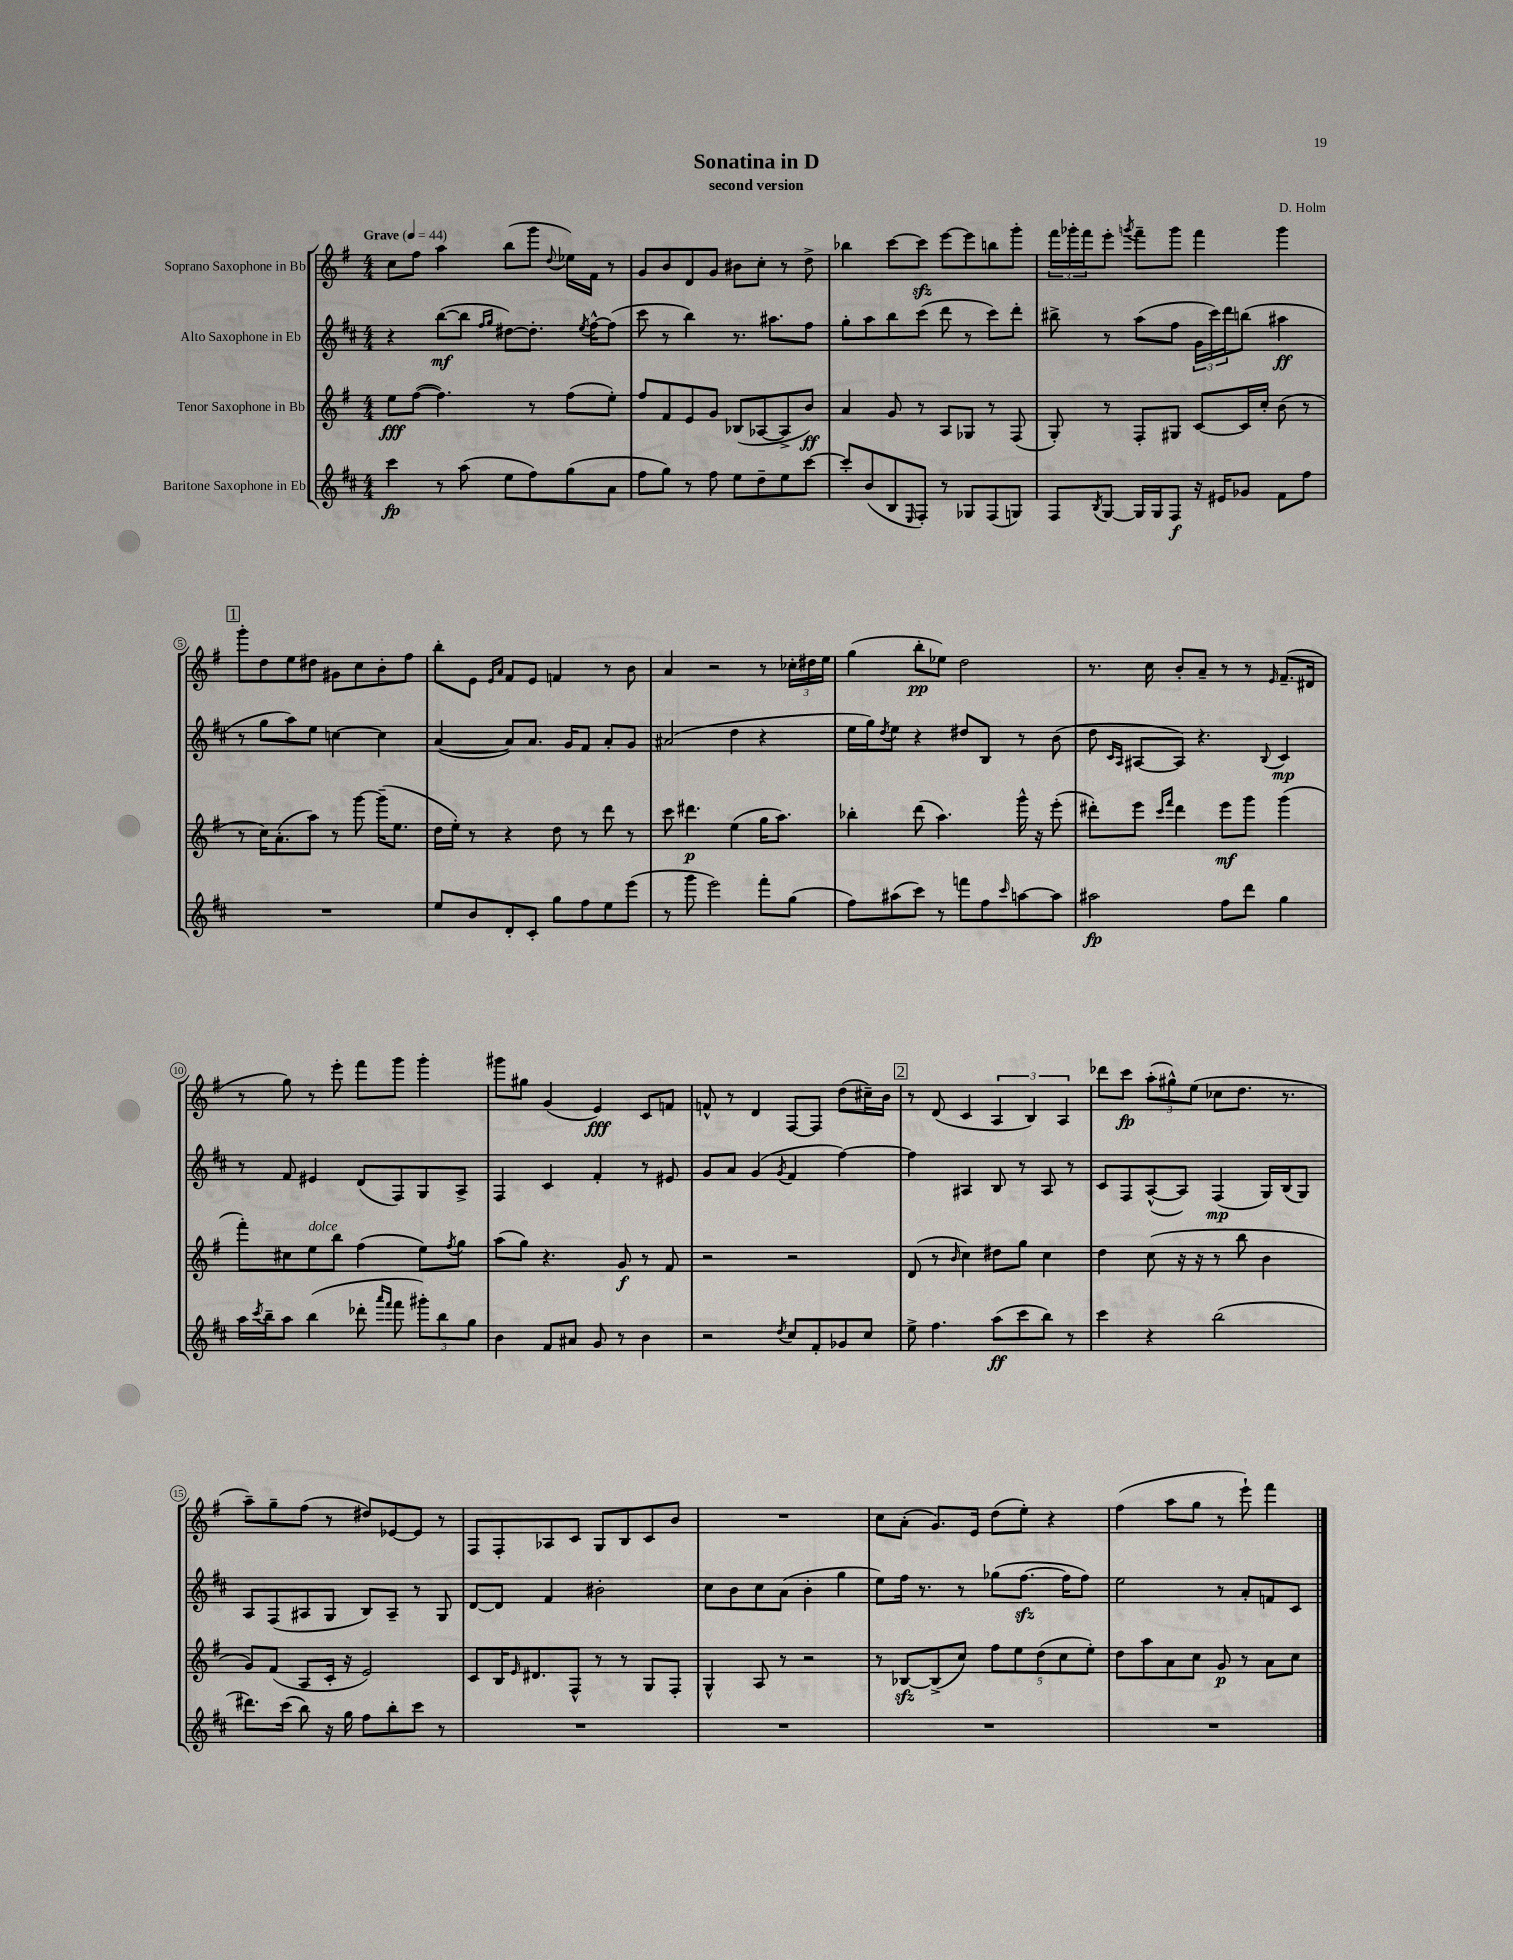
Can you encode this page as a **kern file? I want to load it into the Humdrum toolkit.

**kern	**dynam	**kern	**dynam	**kern	**dynam	**kern	**dynam
*part4	*part4	*part3	*part3	*part2	*part2	*part1	*part1
*staff4	*staff4	*staff3	*staff3	*staff2	*staff2	*staff1	*staff1
*I"Baritone Saxophone in Eb	*	*I"Tenor Saxophone in Bb	*	*I"Alto Saxophone in Eb	*	*I"Soprano Saxophone in Bb	*
*clefG2	*	*clefG2	*	*clefG2	*	*clefG2	*
*k[f#c#]	*	*k[f#]	*	*k[f#c#]	*	*k[f#]	*
*M4/4	*	*M4/4	*	*M4/4	*	*M4/4	*
*MM44	*	*MM44	*	*MM44	*	*MM44	*
=1	=1	=1	=1	=1	=1	=1	=1
!	!	!	!	!	!	!LO:TX:a:B:t=Grave	!
4ccc#\	fp	8ee\L	fff	4r	.	8cc\L	.
.	.	([8ff#\J	.	.	.	8ff#\J	.
8r	.	4.ff#\])	.	([8bb\L	mf	4aa\	.
(8aa\	.	.	.	8bb\J]	.	.	.
.	.	.	.	16qqff#/LL	.	.	.
.	.	.	.	16qqgg/JJ	.	.	.
8ee\L	.	.	.	[8dd#X\L)	.	(8bb\L	.
8ff#\)	.	8r	.	8.dd#'\J]	.	8ggg\J	.
.	.	.	.	.	.	8qqdd/	.
(8gg\	.	(8ff#\L	.	.	.	16ee-X\LL)	.
.	.	.	.	8qee/	.	.	.
.	.	.	.	[16ff#^^\KL	.	16f#\JJ	.
8a\J	.	8ee'\J)	.	(8ff#\J]	.	8r	.
=2	=2	=2	=2	=2	=2	=2	=2
8ff#\L	.	8ff#/L	.	8ccc#\	.	8g/L	.
8gg\J)	.	8f#/	.	8r	.	8b/	.
8r	.	8e/	.	4bb\)	.	8d/	.
8ff#\	.	8g/J	.	.	.	8g/J	.
8ee\L	.	(8B-X/L	.	8.r	.	8b#X\L	.
8dd~\	.	[8A-X/	.	.	.	8cc'\J	.
.	.	.	.	8.aa#X\L	.	.	.
8ee\	.	8A-^/]	.	.	.	8r	.
[8ccc#\J	.	8b/J)	ff	8ff#\J	.	8dd^\	.
=3	=3	=3	=3	=3	=3	=3	=3
8ccc#'/L]	.	4a/	.	8gg'\L	.	4bb-X\	.
(8b/	.	.	.	8aa\	.	.	.
8B/	.	8g/	.	8bb\	.	[8ccc\L	.
16qqE/	.	.	.	.	.	.	.
8F#'/J)	.	8r	.	(8ccc#\J	.	8ccczz\J]	.
8r	.	8A/L	.	8ddd\	.	[8eee\L	.
8G-X/L	.	8G-X/J	.	8r	.	8eee\]	.
(8F#/	.	8r	.	8ccc#\L)	.	8bbn\	.
8Gn/J)	.	(8F#/	.	8ddd'\J	.	8ggg'\J	.
=4	=4	=4	=4	=4	=4	=4	=4
8F#/L	.	8G'/)	.	8bb#X^\	.	24fff#\LL	.
.	.	.	.	.	.	24ggg-X'\	.
.	.	.	.	.	.	24fff#\J	.
8qB/	.	.	.	.	.	.	.
[8G/J	.	8r	.	8r	.	8eee'\J	.
.	.	.	.	.	.	8qgggn/	.
16G/LL]	.	8F#'/L	.	(8aa\L	.	8fff#~\L	.
16G/J	.	.	.	.	.	.	.
8F#/J	f	8G#X/J	.	8ff#\J	.	8ggg\J	.
16r	.	[8c/L	.	24g\LL	.	4fff#\	.
.	.	.	.	24ccc#\)	.	.	.
16e#X/KL	.	.	.	.	.	.	.
.	.	.	.	24ddd\J	.	.	.
8g-X/J	.	16c/L]	.	(8bbn\J	.	.	.
.	.	16cc'/JJ	.	.	.	.	.
8f#\L	.	(8b\	.	4aa#X\	ff	4ggg\	.
8ff#\J	.	8r	.	.	.	.	.
!!LO:LB:g=z
!!LO:REH:place=s1:t=1
=5	=5	=5	=5	=5	=5	=5	=5
1r	.	8r	.	8r	.	8ggg'\L	.
.	.	16cc\KL)	.	8gg\L	.	8dd\	.
.	.	(8.a'\	.	.	.	.	.
.	.	.	.	8aa\)	.	8ee\	.
.	.	8aa\J)	.	8ee\J	.	8dd#X\J	.
.	.	8r	.	[4ccn\	.	8g#X\L	.
.	.	[8ggg\	.	.	.	8cc\	.
.	.	(16ggg~\KL]	.	4cc\]	.	8b'\	.
.	.	8.ee\J	.	.	.	.	.
.	.	.	.	.	.	8ff#\J	.
=6	=6	=6	=6	=6	=6	=6	=6
8ee/L	.	16dd\LL	.	([4a/	.	8bb'\L	.
.	.	16ee'\JJ)	.	.	.	.	.
8b/	.	8r	.	.	.	8e\J	.
.	.	.	.	.	.	16qqe/LL	.
.	.	.	.	.	.	16qqa/JJ	.
8d'/	.	4r	.	8a/L])	.	8f#/L	.
8c#'/J	.	.	.	8.a/J	.	8e/J	.
8gg\L	.	8dd\	.	.	.	4fn/	.
.	.	.	.	16g/KL	.	.	.
8ff#\	.	8r	.	8f#/J	.	.	.
8ee\	.	8ddd\	.	8a'/L	.	8r	.
(8eee\J	.	8r	.	8g/J	.	8b\	.
=7	=7	=7	=7	=7	=7	=7	=7
8r	.	8ccc\	.	(2a#X/	.	4a/	.
8ggg\	.	4.ddd#X\	p	.	.	.	.
2eee\)	.	.	.	.	.	2r	.
.	.	(4ee\	.	4dd\	.	.	.
8fff#'\L	.	16gg\KL	.	4r	.	8r	.
.	.	8.aa\J)	.	.	.	.	.
(8gg\J	.	.	.	.	.	24cc-X'\LL	.
.	.	.	.	.	.	24dd#X\	.
.	.	.	.	.	.	24ee\JJ	.
=8	=8	=8	=8	=8	=8	=8	=8
8ff#\L)	.	4bb-X'\	.	16ee\LL	.	(4gg\	.
.	.	.	.	16gg\J)	.	.	.
.	.	.	.	8qdd/	.	.	.
(8aa#X\	.	.	.	8ee\J	.	.	.
8ccc#\J)	.	(8ddd\	.	4r	.	8bb'\L	pp
8r	.	4.aa\)	.	.	.	8ee-X\J)	.
8fffn\L	.	.	.	8dd#X/L	.	2dd\	.
8ff#\	.	.	.	8B/J	.	.	.
16qqccc#/	.	.	.	.	.	.	.
[8aan\	.	16ggg^^\	.	8r	.	.	.
.	.	16r	.	.	.	.	.
8aa\J]	.	(8eee'\	.	(8b\	.	.	.
=9	=9	=9	=9	=9	=9	=9	=9
2aa#X\	fp	8ddd#X'\L)	.	8dd\	.	8.r	.
.	.	.	.	16qqc#/LL	.	.	.
.	.	.	.	16qqA/JJ	.	.	.
.	.	8eee\J	.	[8A#X/L	.	.	.
.	.	.	.	.	.	16cc\	.
.	.	16qqccc/LL	.	.	.	.	.
.	.	16qqfff#/JJ	.	.	.	.	.
.	.	4ddd#\	.	8A#/J])	.	8b'/L	.
.	.	.	.	4.r	.	8a~/J	.
8ff#\L	.	8eee\L	mf	.	.	8r	.
8ddd\J	.	8ggg\J	.	.	.	8r	.
.	.	.	.	8qqB/	.	16qqe/	.
4gg\	.	(4ggg\	.	4c#/	mp	(8.f#~/L	.
.	.	.	.	.	.	16d#X/Jk	.
!!LO:LB:g=z
=10	=10	=10	=10	=10	=10	=10	=10
16aa\LL	.	8fff#'\L)	.	8r	.	8r	.
8qccc#/	.	.	.	.	.	.	.
16bb~\J	.	.	.	.	.	.	.
8aa\J	.	8cc#X\	.	8f#/	.	8gg\)	.
!	!	!LO:TX:a:i:t=dolce	!	!	!	!	!
(4bb\	.	8ee\	.	4e#X/	.	8r	.
.	.	8bb\J	.	.	.	8eee'\	.
8ddd-X'\	.	(4ff#\	.	(8d/L	.	8fff#\L	.
16qqaaa/LL	.	.	.	.	.	.	.
16qqfff#/JJ	.	.	.	.	.	.	.
8fff#\	.	.	.	8F#/)	.	8ggg\J	.
12ggg#X'\L)	.	8ee\L)	.	8G/	.	4ggg'\	.
12bb\	.	.	.	.	.	.	.
.	.	8qff#/	.	.	.	.	.
.	.	8gg\J	.	8A^/J	.	.	.
12gg\J	.	.	.	.	.	.	.
=11	=11	=11	=11	=11	=11	=11	=11
4b\	.	(8aa\L	.	4F#/	.	8ggg#X\L	.
.	.	8gg\J)	.	.	.	8gg#X\J	.
8f#/L	.	4.r	.	4c#/	.	(4g/	.
8a#X/J	.	.	.	.	.	.	.
8g/	.	.	.	4f#'/	.	4e/)	fff
8r	.	8g/	f	.	.	.	.
4b\	.	8r	.	8r	.	8c/L	.
.	.	8f#/	.	8e#X/	.	8fn/J	.
=12	=12	=12	=12	=12	=12	=12	=12
2r	.	2r	.	8g/L	.	8fn^^/	.
.	.	.	.	8a/J	.	8r	.
.	.	.	.	(4g/	.	4d/	.
8qdd/	.	.	.	8qg/	.	.	.
8cc#/L	.	2r	.	4f#/	.	[8F#/L	.
8f#'/	.	.	.	.	.	8F#/J]	.
8g-X/	.	.	.	[4ff#\)	.	(8dd\L	.
8cc#/J	.	.	.	.	.	16cc#X~\L)	.
.	.	.	.	.	.	16b\JJ	.
!!LO:REH:place=s1:t=2
=13	=13	=13	=13	=13	=13	=13	=13
8ee^\	.	(8d/	.	4ff#\]	.	8r	.
4.ff#\	.	8r	.	.	.	(8d/	.
.	.	16qqb/	.	.	.	.	.
.	.	4cc\)	.	4A#X/	.	4c/	.
(8aa\L	ff	8dd#X\L	.	8B/	.	6A/	.
8ccc#\	.	8gg\J	.	8r	.	.	.
.	.	.	.	.	.	6B/)	.
8bb\J)	.	4cc\	.	8A#/	.	.	.
.	.	.	.	.	.	6A/	.
8r	.	.	.	8r	.	.	.
=14	=14	=14	=14	=14	=14	=14	=14
4ccc#\	.	4dd\	.	8c#/L	.	8ddd-X\L	.
.	.	.	.	8F#/	.	8ccc\J	fp
4r	.	(8cc\	.	([8A^^/	.	(12aa'\L	.
.	.	.	.	.	.	12gg#X^^\)	.
.	.	16r	.	8A/J])	.	.	.
.	.	.	.	.	.	(12ee\J	.
.	.	16r	.	.	.	.	.
(2bb\	.	8r	.	(4F#/	mp	8cc-X\L	.
.	.	8bb\	.	.	.	8.dd\J	.
.	.	4b\	.	16G/LL)	.	.	.
.	.	.	.	(16B/J	.	8.r	.
.	.	.	.	8G/J)	.	.	.
!!LO:LB:g=z
=15	=15	=15	=15	=15	=15	=15	=15
8.ddd#X\L)	.	8g/L)	.	8A/L	.	8aa~\L)	.
.	.	(8f#/J	.	(8F#/	.	8gg~\	.
(16ccc#\Jk	.	.	.	.	.	.	.
8bb\)	.	8A/L	.	8A#X/	.	(8ff#\J	.
16r	.	16c'/Jk	.	8G/J	.	8r	.
16gg\	.	16r	.	.	.	.	.
8ff#\L	.	2e/)	.	8B/L)	.	8dd#X/L)	.
8bb'\	.	.	.	8A#~/J	.	[8e-X/	.
8ccc#\J	.	.	.	8r	.	8e-/J]	.
8r	.	.	.	8G/	.	8r	.
=16	=16	=16	=16	=16	=16	=16	=16
1r	.	8c/L	.	[8d/L	.	8F#/L	.
.	.	16B/K	.	8d/J]	.	8F#'/	.
.	.	16qqe/	.	.	.	.	.
.	.	8.d#X/	.	.	.	.	.
.	.	.	.	4f#/	.	8A-X/	.
.	.	8F#^^/J	.	.	.	8c/J	.
.	.	8r	.	2b#X'\	.	8G/L	.
.	.	8r	.	.	.	8B/	.
.	.	8G/L	.	.	.	8c/	.
.	.	8F#'/J	.	.	.	8b/J	.
=17	=17	=17	=17	=17	=17	=17	=17
1r	.	4G^^/	.	8cc#\L	.	1r	.
.	.	.	.	8b\	.	.	.
.	.	8A/	.	8cc#\	.	.	.
.	.	8r	.	(8a\J	.	.	.
.	.	2r	.	4b'\	.	.	.
.	.	.	.	4gg\	.	.	.
=18	=18	=18	=18	=18	=18	=18	=18
1r	.	8r	.	8ee\L)	.	8cc\L	.
.	.	[8B-Xzz/L	.	16ff#\Jk	.	(8a'\J	.
.	.	.	.	8.r	.	.	.
.	.	(8B-^/]	.	.	.	8.g/L)	.
.	.	8cc/J)	.	8r	.	.	.
.	.	.	.	.	.	16e/Jk	.
.	.	10ff#\L	.	(8gg-X\L	.	(8dd\L	.
.	.	10ee\	.	.	.	.	.
.	.	.	.	[8.ff#zz\J	.	8ee'\J)	.
.	.	(10dd\	.	.	.	.	.
.	.	.	.	.	.	4r	.
.	.	10cc\	.	.	.	.	.
.	.	.	.	16ff#\KL]	.	.	.
.	.	.	.	8ff#\J)	.	.	.
.	.	10ee'\J)	.	.	.	.	.
=19	=19	=19	=19	=19	=19	=19	=19
1r	.	8dd\L	.	2ee\	.	(4ff#\	.
.	.	8aa\	.	.	.	.	.
.	.	8a\	.	.	.	8aa\L	.
.	.	8cc\J	.	.	.	8gg\J	.
.	.	8g/	p	8r	.	8r	.
.	.	8r	.	8a'/L	.	8eee`\)	.
.	.	8a\L	.	8fn/	.	4fff#\	.
.	.	8cc\J	.	8c#/J	.	.	.
==	==	==	==	==	==	==	==
*-	*-	*-	*-	*-	*-	*-	*-
